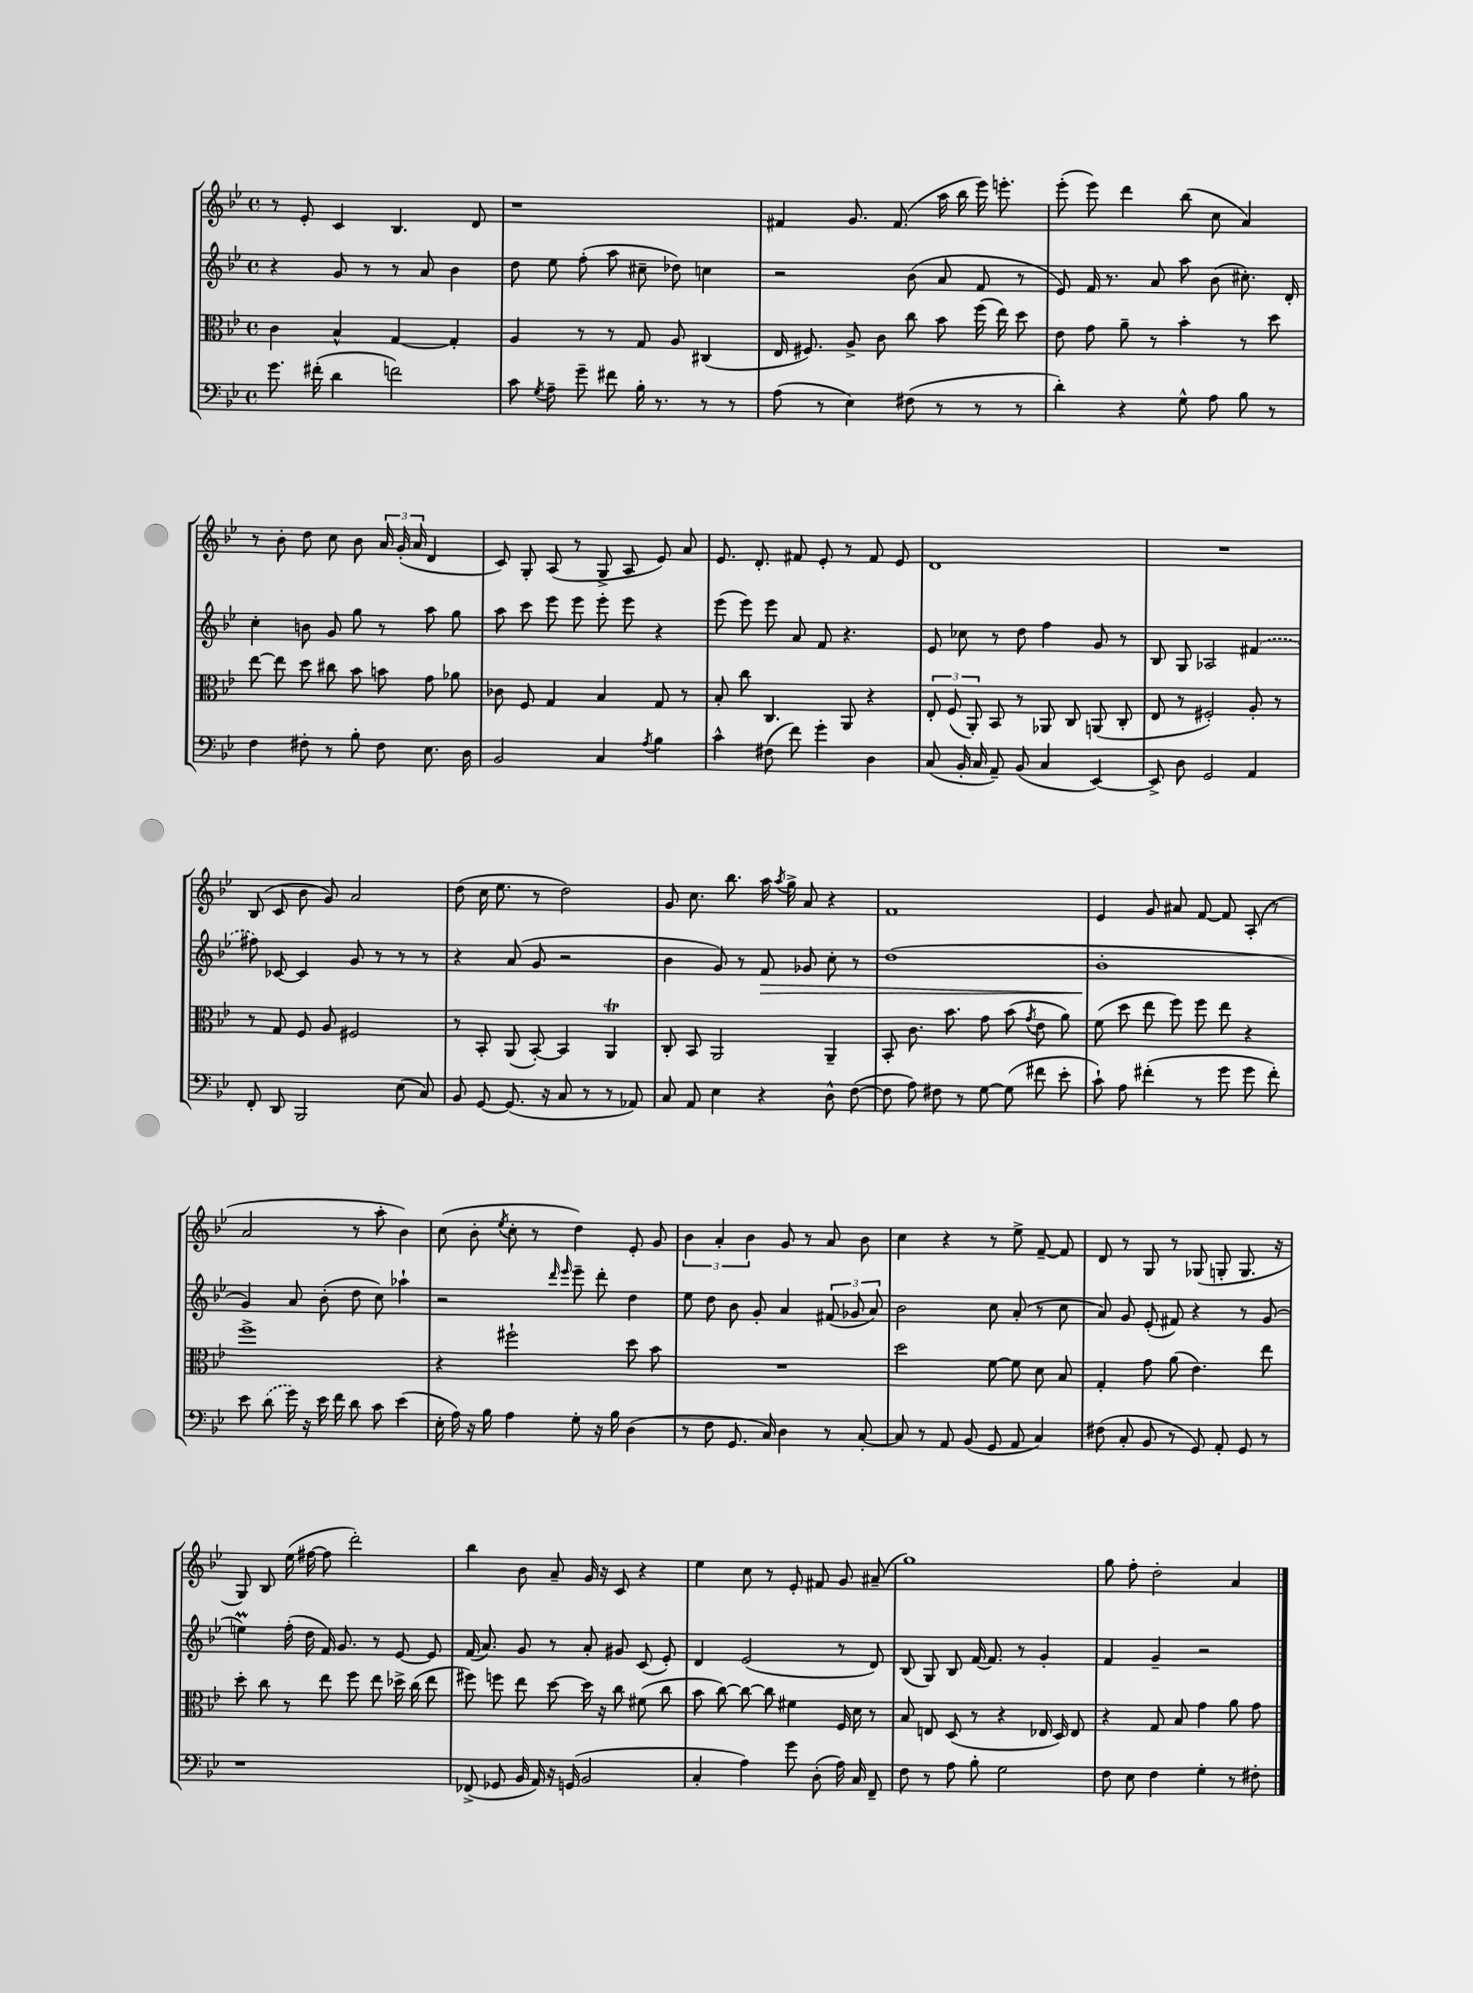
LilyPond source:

<<
\new StaffGroup <<
\new Staff = "s0" {
    \clef treble \key bes \major \defaultTimeSignature \time 4/4
    \autoBeamOff r8 ees'8-. c'4 bes4. d'8 |
    r1 |
    fis'4 g'8. fis'8.( a''16 bes''16 ees'''16) e'''8.-. |
    ees'''8-.( ees'''8) d'''4 bes''8( c''8 a'4) |
    r8 bes'8-. d''8 c''8 bes'8 \tuplet 3/2 { a'16 g'16-.( a'16 } d'4 |
    c'8) g8-. a8( r8 g8-> a8 ees'8) a'8 |
    ees'8. d'8.-. fis'8 ees'8-. r8 fis'8 ees'8 |
    d'1 |
    R1 |
    bes8( c'8 bes'8 g'8) a'2 |
    d''8( c''16 ees''8. r8 d''2) |
    g'8 c''8. bes''8. a''16 \acciaccatura { a''8 } g''16-> a'8 r4 |
    f'1 |
    ees'4 g'8 ais'8 f'8~ f'8 a8-.( r8 |
    a'2 r8 a''8-. bes'4) |
    c''8( bes'8-. \acciaccatura { ees''8 } c''8-. r8 d''4) ees'8-. g'8 |
    \tuplet 3/2 { bes'4 a'4-. bes'4 } g'8 r8 a'8 bes'8 |
    c''4 r4 r8 ees''8-> f'8~-- f'8 |
    d'8 r8 g8 r8 ges8( g8-. g8. r16 |
    g8) bes8 ees''16( fis''16~ fis''8 d'''2-.) |
    bes''4 bes'8 a'8-- g'16 r16 c'8 r4 |
    ees''4 c''8 r8 ees'8-. fis'8 g'8 ais'8--( |
    g''1) |
    g''8 f''8-. d''2-. a'4 \bar "|." |
}
\new Staff = "s1" {
    \clef treble \key bes \major \defaultTimeSignature \time 4/4
    \autoBeamOff r4 g'8 r8 r8 a'8 bes'4 |
    d''8 ees''8 f''8-.( a''8 cis''8-- des''8) c''4 |
    r2 bes'8( a'8 f'8 r8 |
    ees'8) f'16 r8. a'8 a''8 bes'8( cis''8.-.) d'16-. |
    c''4-. b'8 g'8 g''8 r8 a''8 g''8 |
    a''8 c'''8 ees'''8 ees'''8 ees'''8-. ees'''8 r4 |
    ees'''8( ees'''8) ees'''8 a'8 f'8 r4. |
    ees'8 ces''8 r8 d''8 f''4 g'8 r8 |
    bes8 g8 aes2 \once \slurDashed fis'4( |
    fis''8) ces'8~ ces'4 g'8 r8 r8 r8 |
    r4 a'8( g'8 r2 |
    bes'4 g'8) r8 f'8\> ges'8 c''8-. r8 |
    d''1( |
    bes'1-.\! |
    g'4) a'8 bes'8-.( d''8 c''8) aes''4-! |
    r2 \grace { d'''16 ees'''16 } ees'''8-- d'''8-. d''4 |
    ees''8 d''8 bes'8 g'8-. a'4 \tuplet 3/2 { fis'8( ges'8 a'8) } |
    bes'2 c''8 a'8-.( r8 c''8 |
    a'8) g'8 ees'8-.( fis'8) r4 r8 g'8( |
    e''4\prall) f''16-.( d''16 f'16) g'8. r8 ees'8~ ees'8 |
    f'16( a'8.) g'8 r8 a'8-. gis'8 c'8( ees'8-.) |
    d'4 ees'2( r8 d'8) |
    bes8( g8) bes8 f'16~ f'8. r8 g'4-. |
    f'4 g'4-- r2 \bar "|." |
}
\new Staff = "s2" {
    \clef alto \key bes \major \defaultTimeSignature \time 4/4
    \autoBeamOff c'4 bes4-^ g4~ g4-. |
    a4 r8 r8 g8 a8 cis4( |
    ees16 fis8.) a8-> c'8 c''8 bes'8 f''16( ees''16) d''8 |
    ees'8 g'8 a'8-- r8 bes'4-. r8 d''8 |
    ees''8~ ees''8 d''8 cis''8 bes'8 b'8 g'8 aes'8 |
    ces'8 f8 g4 bes4 g8 r8 |
    bes8-. c''8 c4. a,8 r4 |
    \tuplet 3/2 { ees8-. f8( a,8-.) } bes,8 r8 aes,8 c8 a,8( c8-. |
    ees8 r8 fis2-.) a8-. r8 |
    r8 g8 f8 a8 fis2 |
    r8 bes,8-. a,8( bes,8~-.) bes,4 a,4\trill |
    c8-. bes,8 a,2 a,4-- |
    bes,8-. c'8. bes'8. g'8 bes'8( \acciaccatura { g'8 } ees'8 a'8) |
    f'8( d''8 ees''8 f''8) f''8 ees''8 r4 |
    f''1-> |
    r4 fis''2-! d''8 bes'8 |
    R1 |
    d''2 f'8~ f'8 d'8 bes8 |
    g4-. g'8 a'8( ees'4.) ees''8 |
    d''8-. c''8 r8 ees''8 f''8 ees''8 des''16-> c''16( ees''8 |
    fis''8) f''8 ees''8 d''8~ d''16 r16 c''8 fis'8( c''8 |
    bes'8 c''8~) c''8~ c''8 fis'4 f16 d'16 r8 |
    bes8 e8 d8( r8 r4 ees16 d16) ees8 |
    r4 g8 bes8 g'4 a'8 g'8 \bar "|." |
}
\new Staff = "s3" {
    \clef bass \key bes \major \defaultTimeSignature \time 4/4
    \autoBeamOff g'8. fis'16-.( d'4 f'2) |
    c'8 \acciaccatura { g8 } a8-- g'8-- fis'8 bes16-. r8. r8 r8 |
    a8( r8 ees4) fis8( r8 r8 r8 |
    d'4-.) r4 g8-^ a8 bes8 r8 |
    f4 fis8-. r8 bes8-. fis8 ees8. d16 |
    bes,2 c4 \acciaccatura { a8 } bes4 |
    c'4-^ fis8( f'8) g'4-. d4 |
    c8( bes,16-. c16 a,8--) bes,8( c4 ees,4~) |
    ees,8-> d8 g,2 a,4 |
    f,8-. d,8 bes,,2 ees8( c8) |
    bes,8 g,8~ g,8.( r16 c8 r8 r8 aes,8) |
    c8 a,8 ees4 r4 d8-^ f8~( |
    f8 a8) fis8 r8 g8~ g8( fis'8 ees'8-. |
    c'8-!) a8 fis'4-.( r8 g'8 g'8 fis'8-.) |
    ees'8 \once \slurDashed d'8( g'16) r16 ees'16 f'16 d'8 c'8 ees'4( |
    ees16-. a16) r16 bes16 a4 g8-. r16 bes16 d4( |
    r8 f8 g,8. c16) d4 r8 c8~-. |
    c8 r8 a,8 bes,8( g,8 a,8 c4) |
    fis8( c8-. bes,8 r8 g,8) a,8-. g,8 r8 |
    r1 |
    fes,8->( ges,8 bes,16 a,16) r16 g,16( bes,2 |
    c4-. a4) g'8 d8-.( a16) c16 f,8-- |
    f8 r8 a8 bes8-. g2 |
    f8 ees8 f4 g4-. r8 fis8-. \bar "|." |
}
>>
>>
\layout { \context { \Score \remove "Bar_number_engraver" } }
